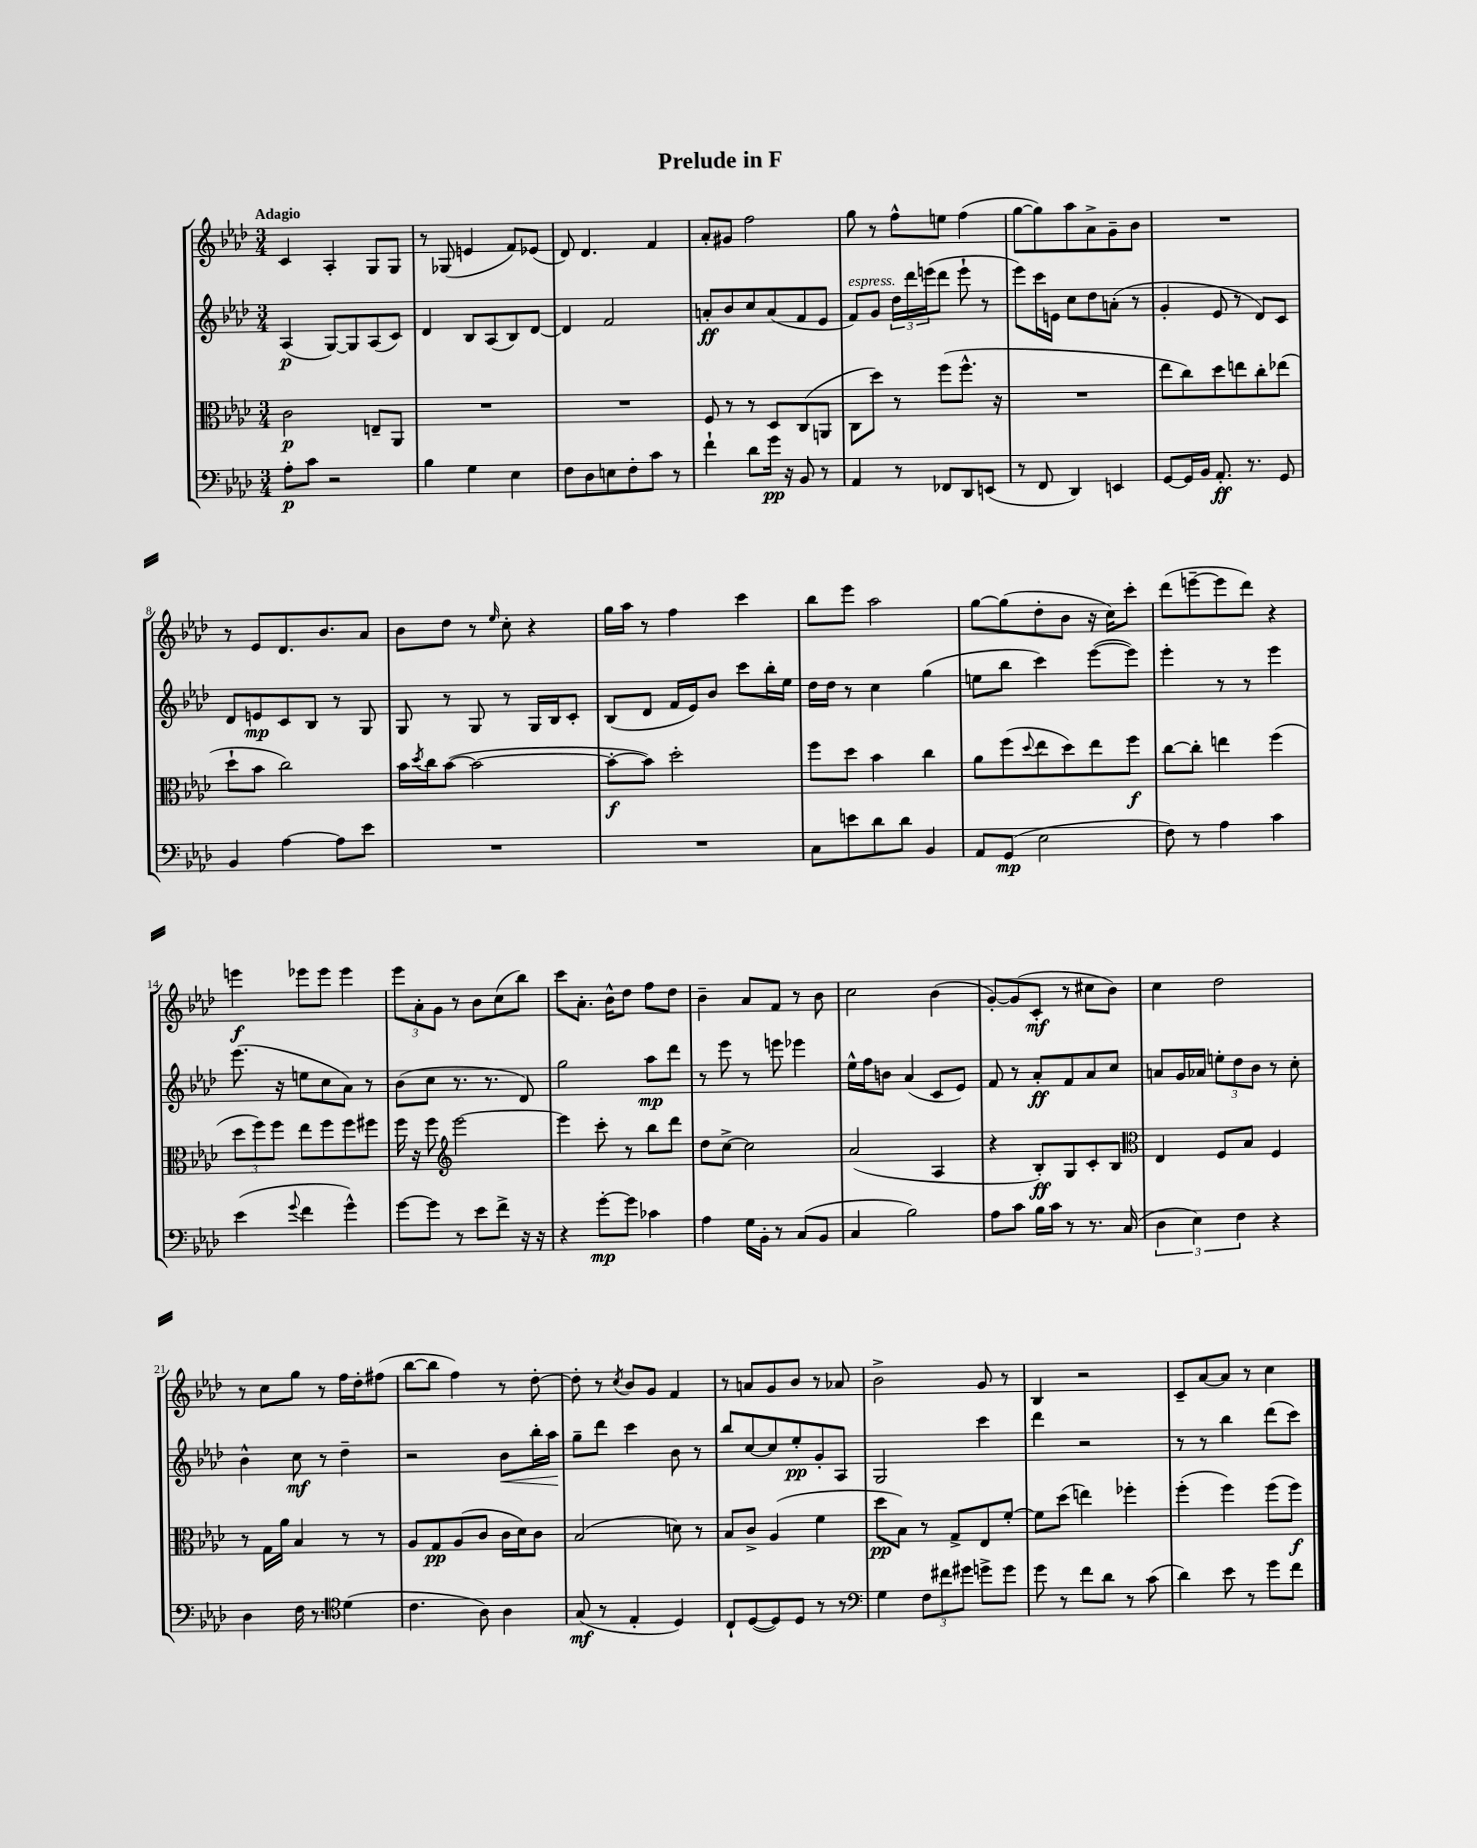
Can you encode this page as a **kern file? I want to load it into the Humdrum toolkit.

**kern	**kern	**kern	**kern
*staff4	*staff3	*staff2	*staff1
*clefF4	*clefC3	*clefG2	*clefG2
*k[b-e-a-d-]	*k[b-e-a-d-]	*k[b-e-a-d-]	*k[b-e-a-d-]
*M3/4	*M3/4	*M3/4	*M3/4
8A-'\L	2c\	(4A-/	4c/
8c\J	.	.	.
2r	.	[8G/L)	4A-'/
.	.	8G/]	.
.	8E~/L	(8A-/	8G/L
.	8AA-/J	8c/J)	8G/J
=	=	=	=
4B-\	2.r	4d-/	8r
.	.	.	(8G-/
4G\	.	8B-/L	4e/
.	.	(8A-/	.
4E-\	.	8B-/)	8f/L)
.	.	[8d-/J	(8e-/J
=	=	=	=
8F\L	2.r	4d-/]	8d-/)
8D-\	.	.	4.d-/
8E\	.	2f/	.
8F'\	.	.	.
8c\J	.	.	4f/
8r	.	.	.
=	=	=	=
4f`\	8F/	8a'/L	8a-'/L
.	8r	8b-/	8g#/J
8d-\L	8r	8cc/	2ff\
16g\Jk	8D-/L	(8a/	.
16r	.	.	.
8BB-/	(8C/	8f/	.
8r	8AA/J	8e-/J	.
=	=	=	=
4AA-/	8C\L	8f/L)	8gg\
.	8dd-\J)	8g/J	8r
8r	8r	24dd-\LL	8ff^^\L
.	.	24ddd-\	.
.	.	(24eee\J	.
8FF-/L	(8ff\L	8ddd-\J	8ee\J
8DD-/	8.ff^^\J	8eee`\	(4ff\
(8EE/J	.	8r	.
.	16r	.	.
=	=	=	=
8r	2.r	8eee-\L)	[8gg\L
8FF/	.	16ccc\L	8gg\])
.	.	16e\JJ	.
4DD-/)	.	8cc\L	8aa-\
.	.	8dd-\	8a-^\
4EE/	.	(8a'\J	8g~\
.	.	8r	8b-\J
=	=	=	=
[8GG/L	8ee-\L	4g'/	2.r
16GG/]L	8cc\)	.	.
16BB-/JJ	.	.	.
8.AA-'/	8dd-\	8e-/	.
.	8ee\	8r	.
8.r	.	.	.
.	8cc'\	8d-/L)	.
8GG/	(8ee-\J	8c/J	.
=	=	=	=
4BB-/	8dd-`\L	8d-/L	8r
.	8b-\J	8e/	8e-/L
[4A-\	2cc\)	8c/	8.d-/
.	.	8B-/J	.
.	.	.	8.b-/
8A-\]L	.	8r	.
8e-\J	.	8G/	8a-/J
=	=	=	=
2.r	16b-\LL	8G/	8b-\L
.	8qdd-/	.	.
.	16cc\J	.	.
.	([8b-\J	8r	8dd-\J
.	2b-\_	8G/	8r
.	.	.	16qqee-/
.	.	8r	8cc'\
.	.	16G/LL	4r
.	.	16B-/J	.
.	.	8c'/J	.
=	=	=	=
2.r	8b-'\_L	(8B-/L	16gg\LL
.	.	.	16aa-\JJ
.	8b-\]J)	8d-/J	8r
.	2dd-'\	16f/LL	4ff\
.	.	16e-/J)	.
.	.	8b-/J	.
.	.	8ccc\L	4ccc\
.	.	16bb-'\L	.
.	.	16ee-\JJ	.
=	=	=	=
8C\L	8ff\L	16dd-\LL	8bb-\L
.	.	16dd-\JJ	.
8e\	8dd-\J	8r	8eee-\J
8d-\	4b-\	4cc\	2aa-\
8d-\J	.	.	.
4BB-/	4cc\	(4gg\	.
=	=	=	=
8AA-/L	8a-\L	8ee\L	[8gg\L
(8GG/J	(8ff\	8bb-\J	(8gg\]
.	8qqdd-/	.	.
2E-\	8ee-\	4ccc\)	8dd-'\
.	8dd-\)	.	8b-\J
.	8ee-\	([8eee-\L	16r
.	.	.	16cc\LK)
.	8ff\J	8eee-\]J)	8ccc'\J
=	=	=	=
8F\)	[8cc\L	4eee-'\	(8ddd-\L
8r	8cc'\]J	.	[8eee~\
4A-\	4ee\	8r	8eee\]
.	.	8r	8ddd-\J)
4c\	(4ff\	4eee-\	4r
=	=	=	=
(4e-\	12dd-\L	(8.eee-\	4eee\
.	12ff\)	.	.
.	12ff\J	.	.
.	.	16r	.
8qqg/	.	.	.
4f\	8ee-\L	8ee\L	8eee-\L
.	8ff\	8cc\	8eee-\J
4g^^\)	8ff\	8a-\J)	4eee-\
.	8ff#\J	8r	.
=	=	=	=
[8g\L	16ff\	(8b-\L	12eee-\L
.	16r	.	.
.	.	.	12a-'\
8g\]J	8ff\	8cc\J	.
.	.	.	12g\J
*	*clefG2	*	*
8r	[2eee-\	8.r	8r
8e-\L	.	.	8b-\L
.	.	8.r	.
8f^\J	.	.	(8cc\
16r	.	8d-/)	8bb-\J)
16r	.	.	.
=	=	=	=
4r	4eee-\]	2gg\	8ccc\L
.	.	.	8.a-'\J
[8g'\L	8ccc'\	.	.
.	.	.	16b-^^\LK
8g\]J	8r	.	8dd-\J
4c-\	8bb-\L	8aa-\L	8ff\L
.	8ddd-\J	8ddd-\J	8dd-\J
=	=	=	=
4A-\	8dd-\L	8r	4b-~\
.	[8cc^\J	8eee-\	.
16G\LL	2cc\]	8r	8a-/L
16BB-'\JJ	.	.	.
8r	.	8eee\	8f/J
(8C/L	.	4eee-\	8r
8BB-/J	.	.	8b-\
=	=	=	=
4C/	(2a-/	16ee-^^\LL	2cc\
.	.	16ff\J	.
.	.	8b\J	.
2B-\)	.	(4a-/	.
.	4A-/	8c/L	(4b-\
.	.	8e-/J)	.
=	=	=	=
8A-\L	4r	8f/	[8g'/L)
8c\J	.	8r	(8g/]
16B-\LL	8B-'/L)	8a-'/L	8c'/J
16c\JJ	.	.	.
8r	8G/	8f/	8r
8.r	8c'/	8a-/	8cc#\L
.	8B-/J	8cc/J	8b-\J)
(16C/	.	.	.
=	=	=	=
*	*clefC3	*	*
6D-\	4E-/	8a/L	4cc\
.	.	16g/L	.
6E-\)	.	.	.
.	.	16a-/JJ	.
.	8F/L	12ee'\L	2dd-\
6F\	.	12dd-\	.
.	8B-/J	.	.
.	.	12b-\J	.
4r	4F/	8r	.
.	.	8cc'\	.
=	=	=	=
4D-\	8r	4b-^^\	8r
.	16G\LL	.	8cc\L
.	16a-\JJ	.	.
16F\	4B-/	8cc\	8gg\J
8.r	.	.	.
.	.	8r	8r
*clefC4	*	*	*
(4d-\	8r	4dd-~\	16ff\LL
.	.	.	16dd-'\J
.	8r	.	(8ff#\J
=	=	=	=
4.c\	8A-/L	2r	[8bb-\L
.	8G/	.	8bb-\]J
.	(8A-/	.	4ff\)
8A-\)	8c/J	.	.
4A-\	16c\LL	8b-\L	8r
.	16d-\J)	.	.
.	8c\J	16bb-'\L	[8dd-'\
.	.	16aa-\JJ	.
=	=	=	=
(8G/	(2B-/	8gg~\L	8dd-'\]
8r	.	8ddd-\J	8r
.	.	.	8qcc/
4E-'/	.	4ccc\	8b-/L
.	.	.	8g/J
4D-/)	8d\)	8b-\	4f/
.	8r	8r	.
=	=	=	=
8C`/L	8B-/L	8bb-/L	8r
([8D-/	8c^/J	[8cc/	8a/L
8D-/])	(4A-/	8cc/]	8g/
8D-/J	.	8ee-'/	8b-/J
8r	4f\	8g'/	8r
8r	.	8A-/J	8a-/
=	=	=	=
*clefF4	*	*	*
4G\	8dd-\L	2G/	2b-^\
.	8B-\J)	.	.
12F\L	8r	.	.
12f#\	.	.	.
.	8G^/L	.	.
12g#\J	.	.	.
8g^\L	8E-/	4ccc\	8g/
8g\J	[8f'/J	.	8r
=	=	=	=
8g\	8f\]L	4ddd-\	4B-/
8r	(8dd-\J	.	.
8f\L	4ee\)	2r	2r
8d-\J	.	.	.
8r	4ff-'\	.	.
(8c\	.	.	.
=	=	=	=
4d-\)	(4ff'\	8r	8c~/L
.	.	8r	[8a-/
8e-\	4ff\)	4bb-\	8a-/]J
8r	.	.	8r
8g\L	(8ff\L	(8ddd-\L	4cc\
8f\J	8ff\J)	8ccc\J)	.
==	==	==	==
*-	*-	*-	*-
